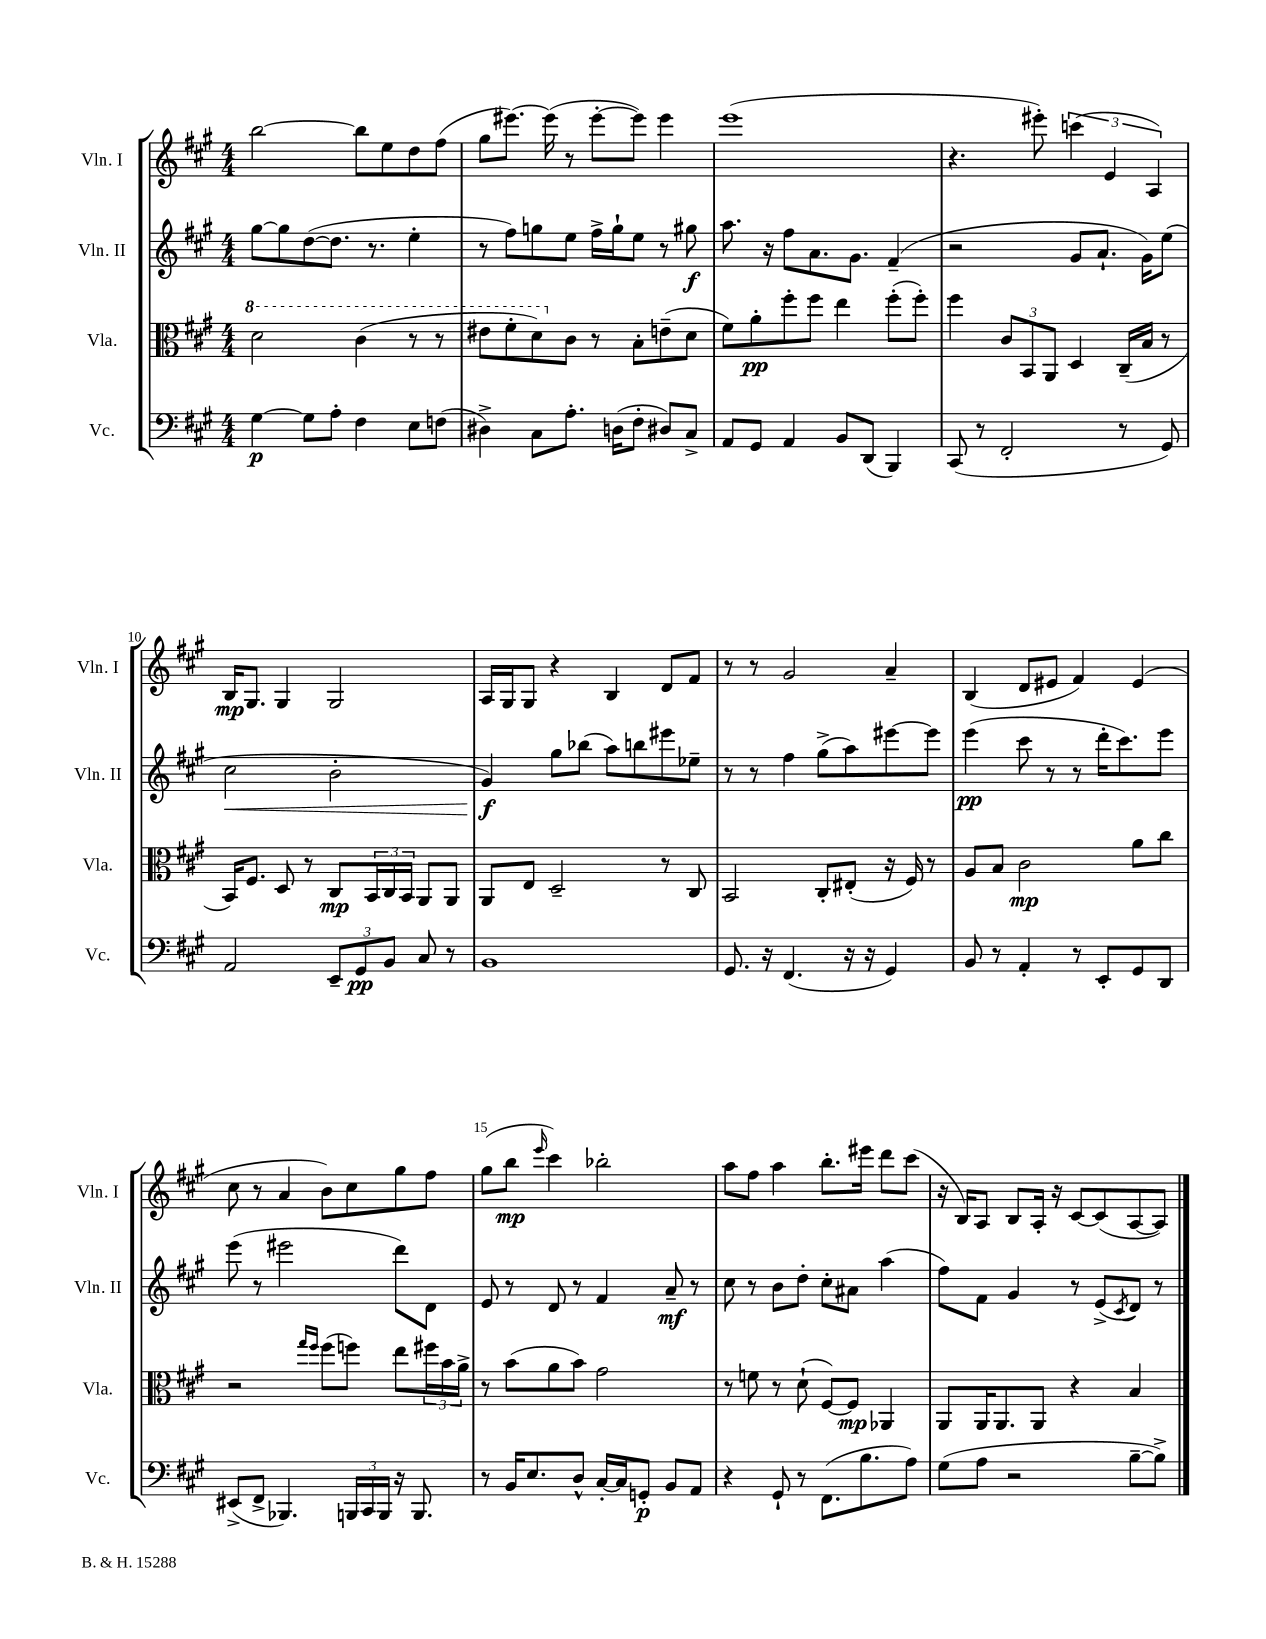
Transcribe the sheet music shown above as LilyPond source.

<<
\new StaffGroup <<
\new Staff = "s0" \with { instrumentName = "Vln. I" shortInstrumentName = "Vln. I" } {
    \clef treble \key a \major \numericTimeSignature \time 4/4
    b''2~ b''8 e''8 d''8 fis''8( |
    gis''8 eis'''8.~) eis'''16( r8 eis'''8~-. eis'''8) eis'''4 |
    e'''1( |
    r4. eis'''8-.) \tuplet 3/2 { c'''4( e'4 a4) } |
    b16\mp gis8. gis4 gis2 |
    a16 gis16 gis8 r4 b4 d'8 fis'8 |
    r8 r8 gis'2 a'4-- |
    b4( d'8 eis'8 fis'4) eis'4( |
    cis''8 r8 a'4 b'8) cis''8 gis''8 fis''8 |
    gis''8( b''8\mp \grace { e'''16 } cis'''4) bes''2-. |
    a''8 fis''8 a''4 b''8.-. eis'''16 d'''8 cis'''8( |
    r16 b16) a8 b8 a16-. r16 cis'8~ cis'8( a8~ a8) \bar "|." |
}
\new Staff = "s1" \with { instrumentName = "Vln. II" shortInstrumentName = "Vln. II" } {
    \clef treble \key a \major \numericTimeSignature \time 4/4
    gis''8~ gis''8 d''8~( d''8. r8. e''4-. |
    r8 fis''8) g''8 e''8 fis''16-> g''16-! e''8 r8 gis''8\f |
    a''8. r16 fis''8 a'8. gis'8. fis'4--( |
    r2 gis'8 a'8.-! gis'16) e''8( |
    cis''2\< b'2-. |
    gis'4\f\!) gis''8 bes''8( a''8) b''8 eis'''8 ees''8-- |
    r8 r8 fis''4 gis''8->( a''8) eis'''8~ eis'''8 |
    e'''4\pp( cis'''8 r8 r8 d'''16-. cis'''8.) e'''8 |
    e'''8( r8 eis'''2 d'''8) d'8 |
    e'8 r8 d'8 r8 fis'4 a'8--\mf r8 |
    cis''8 r8 b'8 d''8-. cis''8-. ais'8 a''4( |
    fis''8) fis'8 gis'4 r8 e'8->( \acciaccatura { cis'8 } d'8) r8 \bar "|." |
}
\new Staff = "s2" \with { instrumentName = "Vla." shortInstrumentName = "Vla." } {
    \clef alto \key a \major \numericTimeSignature \time 4/4
    \ottava #1 d''2 cis''4( r8 r8 |
    eis''8 fis''8-. d''8) \ottava #0 cis'8 r8 b8-. e'!8--( d'8 |
    fis'8) a'8-.\pp fis''8-. fis''8 e''4 fis''8-.( fis''8-.) |
    fis''4 \tuplet 3/2 { cis'8 b,8 a,8 } d4 cis16--( b16 r8 |
    b,16) fis8. d8 r8 cis8\mp \tuplet 3/2 { b,16 cis16 b,16 } a,8 a,8 |
    a,8 e8 d2-- r8 cis8 |
    b,2 cis8-. eis8-.( r16 fis16) r8 |
    a8 b8 cis'2\mp a'8 cis''8 |
    r2 \grace { gis''16 fis''16 } fis''8( f''8) e''8 \tuplet 3/2 { fis''16 b'16 a'16-> } |
    r8 b'8( a'8 b'8) gis'2 |
    r8 f'8 r8 d'8-!( fis8~) fis8\mp aes,4 |
    a,8 a,16 a,8. a,8 r4 b4 \bar "|." |
}
\new Staff = "s3" \with { instrumentName = "Vc." shortInstrumentName = "Vc." } {
    \clef bass \key a \major \numericTimeSignature \time 4/4
    gis4~\p gis8 a8-. fis4 e8 f8( |
    dis4->) cis8 a8.-. d16( fis8-. dis8) cis8-> |
    a,8 gis,8 a,4 b,8 d,8( b,,4) |
    cis,8( r8 fis,2-. r8 gis,8) |
    a,2 \tuplet 3/2 { e,8-- gis,8\pp b,8 } cis8 r8 |
    b,1 |
    gis,8. r16 fis,4.( r16 r16 gis,4) |
    b,8 r8 a,4-. r8 e,8-. gis,8 d,8 |
    eis,8->( fis,8-> bes,,4.) \tuplet 3/2 { b,,16 cis,16 b,,16 } r16 b,,8. |
    r8 b,16 e8. d8-^ cis16~-. cis16 g,8-.\p b,8 a,8 |
    r4 gis,8-! r8 fis,8.( b8. a8) |
    gis8( a8 r2 b8~-- b8->) \bar "|." |
}
>>
>>
\layout { \context { \Score currentBarNumber = #6 \override BarNumber.break-visibility = ##(#f #t #t) barNumberVisibility = #(every-nth-bar-number-visible 5) } }
